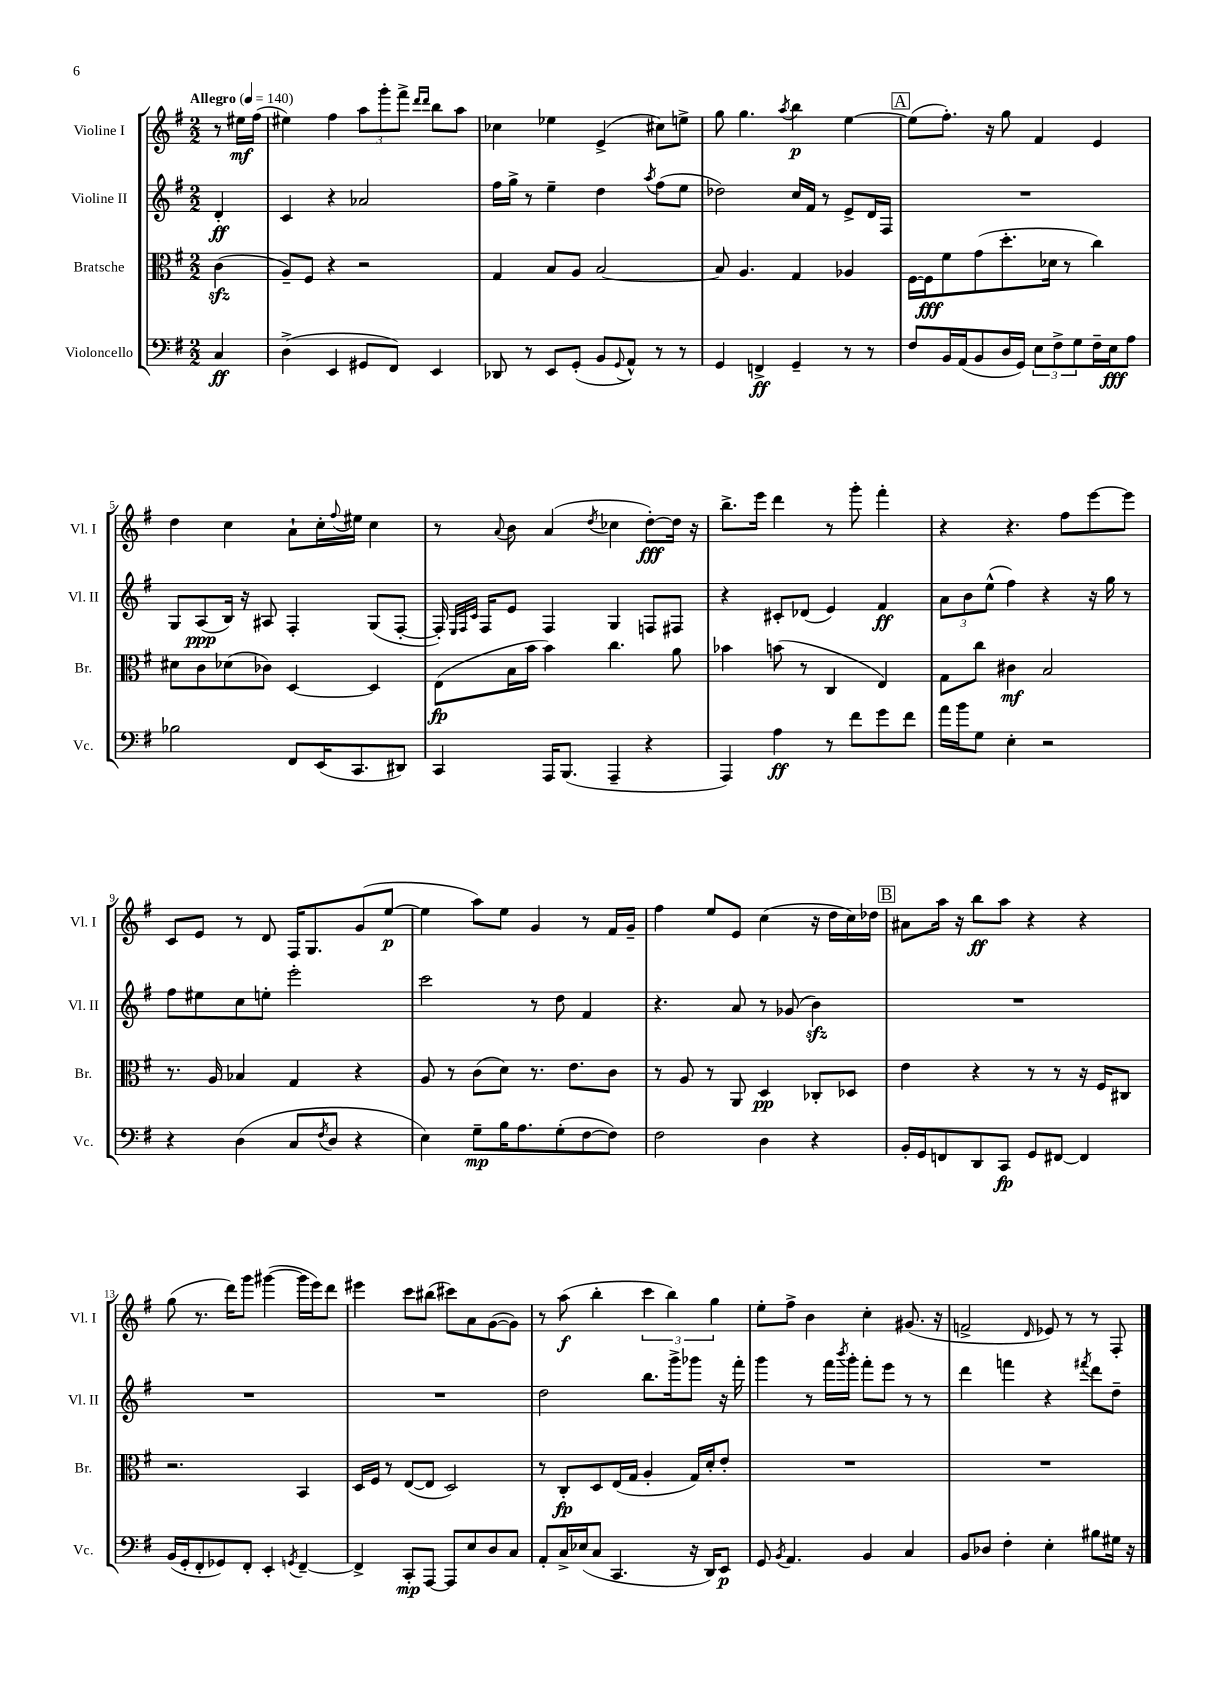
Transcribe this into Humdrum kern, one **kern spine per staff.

**kern	**kern	**kern	**kern
*staff4	*staff3	*staff2	*staff1
*clefF4	*clefC3	*clefG2	*clefG2
*k[f#]	*k[f#]	*k[f#]	*k[f#]
*M2/2	*M2/2	*M2/2	*M2/2
*MM140	*MM140	*MM140	*MM140
4C/	(4c\	4d'/	8r
.	.	.	16ee#\LL
.	.	.	(16ff#\JJ
=	=	=	=
(4D^\	8A~/L)	4c/	4ee#\)
.	8F#/J	.	.
4EE/	4r	4r	4ff#\
8GG#/L	2r	2a-/	12aa\L
.	.	.	12ggg'\
8FF#/J)	.	.	.
.	.	.	12fff#^\J
.	.	.	16qqddd/LL
.	.	.	16qqddd/JJ
4EE/	.	.	8bb\L
.	.	.	8aa\J
=	=	=	=
8DD-/	4G/	16ff#\LL	4cc-\
.	.	16gg^\JJ	.
8r	.	8r	.
8EE/L	8B/L	4ee~\	4ee-\
(8GG'/J	8A/J	.	.
8BB/L	[2B/	4dd\	(4e^/
8qqGG/	.	.	.
8AA^^/J)	.	.	.
.	.	8qaa/	.
8r	.	(8ff#\L	8cc#\L)
8r	.	8ee\J	8ee^\J
=	=	=	=
4GG/	8B/]	2dd-\)	8gg\
.	4.A/	.	4.gg\
4FF^/	.	.	.
.	.	.	8qaa/
4GG~/	4G/	16cc/LL	4bb\
.	.	16f#/JJ	.
.	.	8r	.
8r	4A-/	8e^/L	[4ee\
8r	.	16d/L	.
.	.	16F#/JJ	.
=	=	=	=
8F#/L	[16F#\LL	1r	(8ee\]L
.	16F#\]J	.	.
16BB/L	8f#\	.	8.ff#'\J)
(16AA/J	.	.	.
8BB/	(8g\	.	.
.	.	.	16r
16D/L	8.dd'\	.	8gg\
16GG/JJ)	.	.	.
12E\L	.	.	4f#/
.	16d-\Jk	.	.
12F#^\	.	.	.
.	8r	.	.
12G\	.	.	.
16F#~\L	4cc\)	.	4e/
16E\J	.	.	.
8A\J	.	.	.
=	=	=	=
2B-\	8d#\L	8G/L	4dd\
.	8c\	(8A/	.
.	(8d-\	16B/Jk)	4cc\
.	.	16r	.
.	8c-\J)	8A#/	.
8FF#/L	[4D/	4F#'/	8a`\L
(16EE/K	.	.	16cc'\L
.	.	.	8qqff#/
8.CC/	.	.	16ee#\JJ
.	4D/]	(8G/L	4cc\
8DD#/J)	.	[8F#'/J	.
=	=	=	=
4CC/	(8E\L	16F#'/])	8r
.	.	32qqE/LLL	.
.	.	32qqF#/	.
.	.	32qqc/JJJ	.
.	.	16F#/LK	.
.	.	.	8qqa/
.	16B\L	8e/J	8b\
.	16b\JJ	.	.
16AAA/LK	4b\)	4F#/	(4a/
(8.BBB/J	.	.	.
.	.	.	8qdd/
4AAA~/	4.cc\	4G/	4cc-\
4r	.	8F/L	[8dd'\L)
.	8a\	8F#/J	16dd\]Jk
.	.	.	16r
=	=	=	=
4AAA/)	4b-\	4r	8.bb^\L
.	.	.	16eee\Jk
4A\	(8b\	8c#'/L	4ddd\
.	8r	(8d-/J	.
8r	4C/	4e/)	8r
8f#\L	.	.	8ggg'\
8g\	4E/)	4f#/	4fff#'\
8f#\J	.	.	.
=	=	=	=
16a\LL	8G\L	12a\L	4r
16b\J	.	.	.
.	.	12b\	.
8G\J	8cc\J	.	.
.	.	(12ee^^\J	.
4E'\	4c#\	4ff#\)	4.r
2r	2B/	4r	.
.	.	.	8ff#\L
.	.	16r	[8eee\
.	.	16gg\	.
.	.	8r	8eee\]J
=	=	=	=
4r	8.r	8ff#\L	8c/L
.	.	8ee#\	8e/J
.	16A/	.	.
(4D\	4B-/	8cc\	8r
.	.	8ee'\J	8d/
8C/L	4G/	2eee'\	16F#/LK
.	.	.	8.G/
8qF#/	.	.	.
8D/J	.	.	.
4r	4r	.	(8g/
.	.	.	[8ee/J
=	=	=	=
4E\)	8A/	2ccc\	4ee\]
.	8r	.	.
8G~\L	(8c\L	.	8aa\L)
16B\K	8d\J)	.	8ee\J
8.A\	.	.	.
.	8.r	8r	4g/
(8G'\	.	8dd\	.
.	8.e\L	.	.
[8F#\	.	4f#/	8r
8F#\]J)	8c\J	.	16f#/LL
.	.	.	16g~/JJ
=	=	=	=
2F#\	8r	4.r	4ff#\
.	8A/	.	.
.	8r	.	8ee/L
.	8AA/	8a/	8e/J
4D\	4D/	8r	(4cc\
.	.	(8g-/	.
4r	8C-'/L	4b\)	16r
.	.	.	16dd\LL
.	8D-/J	.	16cc\)
.	.	.	16dd-\JJ
=	=	=	=
16BB'/LL	4e\	1r	8a#\L
16GG/J	.	.	.
8FF/	.	.	16aa\Jk
.	.	.	16r
8DD/	4r	.	8bb\L
8CC/J	.	.	8aa\J
8GG/L	8r	.	4r
[8FF#/J	8r	.	.
4FF#/]	16r	.	4r
.	16F#/LK	.	.
.	8C#/J	.	.
=	=	=	=
(16BB/LL	2.r	1r	(8gg\
16GG'/J	.	.	.
8FF#'/	.	.	8.r
8GG-/)	.	.	.
.	.	.	16ddd\LK)
8FF#'/J	.	.	8ggg\J
4EE'/	.	.	([4ggg#\
8qGG/	.	.	.
[4FF#~/	4BB/	.	16ggg#\]LL
.	.	.	16eee\J)
.	.	.	8ddd\J
=	=	=	=
4FF#^/]	16D/LL	1r	4eee#\
.	16F#/JJ	.	.
.	8r	.	.
8CC'/L	([8E/L	.	8ccc\L
[8AAA/J	8E/]J	.	(8bb#\J
8AAA/]L	2D/)	.	8ccc#\L)
8E/	.	.	8a\
8D/	.	.	([8g\
8C/J	.	.	8g\]J)
=	=	=	=
8AA'/L	8r	2dd\	8r
16C^/L	8C'/L	.	(8aa\
(16E-/J	.	.	.
8C/J	8D/	.	4bb'\
4.CC/	(16E/L	.	.
.	16G/JJ	.	.
.	4A'/	8.bb\L	6ccc\
.	.	.	6bb\)
.	.	16ggg^\k	.
16r	16G/LL)	8ggg-\J	.
16DD/LK)	16d'/J	.	.
.	.	.	6gg\
8EE/J	8e'/J	16r	.
.	.	16fff#'\	.
=	=	=	=
8GG/	1r	4ggg\	8ee'\L
8qBB/	.	.	.
4.AA/	.	.	8ff#^\J
.	.	8r	4b\
.	.	16fff#\LL	.
.	.	8qbbb/	.
.	.	16ggg'\JJ	.
4BB/	.	8fff#'\L	4cc'\
.	.	8eee\J	.
4C/	.	8r	(8.g#/
.	.	8r	.
.	.	.	16r
=	=	=	=
8BB/L	1r	4ddd\	2f^/
8D-/J	.	.	.
4F#'\	.	4fff\	.
.	.	.	16qqd/
4E'\	.	4r	8e-/)
.	.	.	8r
.	.	8qfff#/	.
8B#\L	.	8ddd\L	8r
16G#\Jk	.	8dd~\J	8F#'/
16r	.	.	.
==	==	==	==
*-	*-	*-	*-
